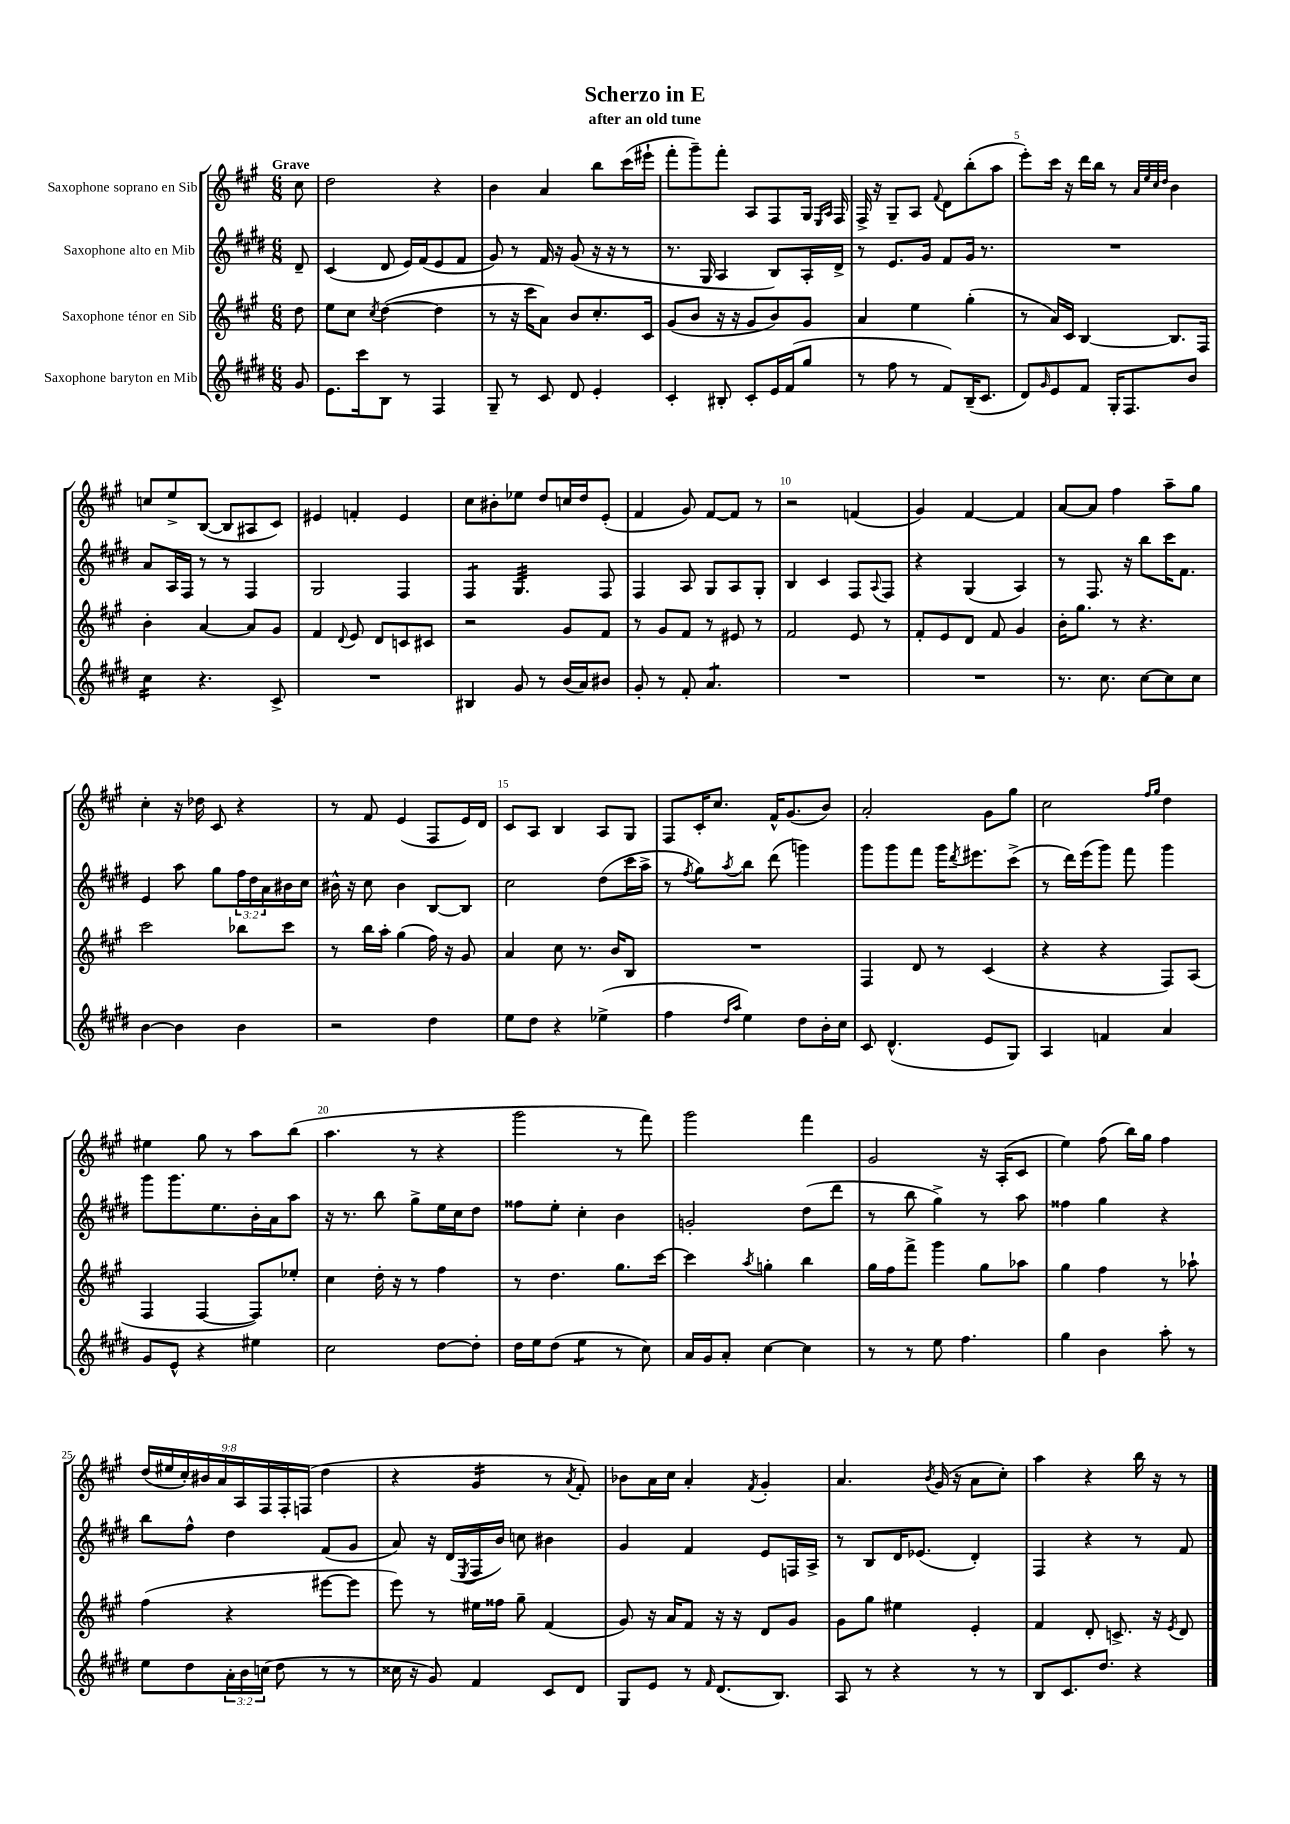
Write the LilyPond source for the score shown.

\header { title = "Scherzo in E" subtitle = "after an old tune" }
<<
\new StaffGroup <<
\new Staff = "s0" \with { instrumentName = "Saxophone soprano en Sib" } {
    \clef treble \key a \major \numericTimeSignature \time 6/8 \override Staff.TupletNumber.text = #tuplet-number::calc-fraction-text \partial 8 \tempo "Grave"
    cis''8 |
    d''2 r4 |
    b'4 a'4 b''8 cis'''16( eis'''16-! |
    fis'''8-. gis'''8--) fis'''8-. a8 fis8 gis16 \grace { e16 a16 } fis16 |
    fis16-> r16 gis8-- a8 \appoggiatura { fis'8 } d'8 b''8-.( a''8 |
    e'''8-.) cis'''16 r16 d'''16 b''16 r8 \grace { a'32 e''32 cis''32 d''32 } b'4 |
    c''8 e''8-> b8~( b8 ais8 cis'8) |
    eis'4 f'4-. eis'4 |
    cis''8 bis'8-. ees''8 d''8 c''16 d''16 e'8-.( |
    fis'4 gis'8) fis'8~ fis'8 r8 |
    r2 f'4( |
    gis'4) fis'4~ fis'4 |
    a'8~ a'8 fis''4 a''8-- gis''8 |
    cis''4-. r16 des''16 cis'8 r4 |
    r8 fis'8 e'4( fis8 e'16) d'16 |
    cis'8 a8 b4 a8 gis8 |
    fis8 cis'16-. cis''8. fis'16-^ gis'8.( b'8) |
    a'2-. gis'8 gis''8 |
    cis''2 \grace { fis''16 gis''16 } d''4 |
    eis''4 gis''8 r8 a''8 b''8( |
    a''4. r8 r4 |
    gis'''2 r8 fis'''8) |
    gis'''2 fis'''4 |
    gis'2 r16 a16-.( cis'8 |
    e''4) fis''8( b''16) gis''16 fis''4 |
    \tuplet 9/8 { d''16( eis''16 cis''16-.) bis'16 a'16 a16 fis16 fis16-. f16( } d''4 |
    r4 gis'4:16 r8 \acciaccatura { a'8 } fis'8-.) |
    bes'8 a'16 cis''16 a'4-. \acciaccatura { fis'8 } gis'4-. |
    a'4. \acciaccatura { b'8 } gis'16( r16 a'8 cis''8-.) |
    a''4 r4 b''16 r16 r8 \bar "|." |
}
\new Staff = "s1" \with { instrumentName = "Saxophone alto en Mib" } {
    \clef treble \key e \major \numericTimeSignature \time 6/8 \override Staff.TupletNumber.text = #tuplet-number::calc-fraction-text \partial 8
    dis'8-- |
    cis'4( dis'8 e'16) fis'16( e'8 fis'8 |
    gis'8) r8 fis'16 r16 gis'8( r16 r16 r8 |
    r8. gis16 a4 b8) a16-. dis'16-> |
    r8 e'8. gis'16 fis'8 gis'16 r8. |
    R2. |
    a'8 a16 fis16 r8 r8 fis4 |
    gis2 fis4 |
    fis4:8 gis4.:32 fis8 |
    fis4 a8 gis8 a8 gis8-. |
    b4 cis'4 fis8 \appoggiatura { a8 } fis8 |
    r4 gis4( a4) |
    r8 fis8. r16 b''8 cis'''16 fis'8. |
    e'4 a''8 gis''8 \tuplet 3/2 { fis''16 dis''16 a'16 } bis'16 cis''16 |
    bis'16-^ r16 cis''8 bis'4 b8~ b8 |
    cis''2 dis''8( cis'''16 a''16-> |
    r8 \acciaccatura { fis''8 } gis''8) \acciaccatura { a''8 } b''8 dis'''8( g'''4) |
    gis'''8 gis'''8 fis'''8 gis'''16 \acciaccatura { dis'''8 } eis'''8. cis'''8->( |
    r8 dis'''16) e'''16( gis'''8) fis'''8 gis'''4 |
    gis'''8 gis'''8. e''8. b'16-. a'16 a''8 |
    r16 r8. b''8 gis''8-> e''16 cis''16 dis''8 |
    fisis''8 e''8-. cis''4-. b'4 |
    g'2-. dis''8( dis'''8 |
    r8 b''8 gis''4->) r8 a''8 |
    fisis''4 gis''4 r4 |
    b''8 fis''8-^ dis''4 fis'8( gis'8 |
    a'8) r16 dis'16( \acciaccatura { e8 } fis16 b'16) c''8 bis'4 |
    gis'4 fis'4 e'8 f16 a16-> |
    r8 b8 dis'16 ees'8.( dis'4-.) |
    fis4 r4 r8 fis'8 \bar "|." |
}
\new Staff = "s2" \with { instrumentName = "Saxophone ténor en Sib" } {
    \clef treble \key a \major \numericTimeSignature \time 6/8 \partial 8
    d''8 |
    e''8 cis''8 \acciaccatura { cis''8 } d''4~( d''4 |
    r8 r16 cis'''16 a'8) b'8 cis''8.-. cis'16 |
    gis'8( b'8 r16 r16 gis'8 b'8) gis'8 |
    a'4 e''4 gis''4-.( |
    r8 a'16) cis'16 b4~ b8. fis16 |
    b'4-. a'4~ a'8 gis'8 |
    fis'4 \appoggiatura { d'8 } e'8 d'8 c'8 cis'8 |
    r2 gis'8 fis'8 |
    r8 gis'8 fis'8 r8 eis'8 r8 |
    fis'2 e'8 r8 |
    fis'8-. e'8 d'8 fis'8 gis'4 |
    b'16-. gis''8. r8 r4. |
    cis'''2 bes''8 cis'''8 |
    r8 b''16 a''16-. gis''4( fis''16) r16 gis'8 |
    a'4 cis''8 r8. b'16 b8 |
    R2. |
    fis4 d'8 r8 cis'4( |
    r4 r4 fis8) a8( |
    fis4 fis4~ fis8) ees''8-. |
    cis''4 d''16-. r16 r8 fis''4 |
    r8 d''4. gis''8. cis'''16~ |
    cis'''4 \acciaccatura { a''8 } g''4-. b''4 |
    gis''16 fis''16 fis'''8-> gis'''4 gis''8 aes''8 |
    gis''4 fis''4 r8 aes''8-! |
    fis''4( r4 eis'''8~ eis'''8 |
    e'''8) r8 eis''16 fisis''16 gis''8-- fis'4( |
    gis'8) r16 a'16 fis'8 r16 r16 d'8 gis'8 |
    gis'8 gis''8 eis''4 e'4-. |
    fis'4 d'8-. c'8.-> r16 \acciaccatura { e'8 } d'8 \bar "|." |
}
\new Staff = "s3" \with { instrumentName = "Saxophone baryton en Mib" } {
    \clef treble \key e \major \numericTimeSignature \time 6/8 \override Staff.TupletNumber.text = #tuplet-number::calc-fraction-text \partial 8
    gis'8 |
    e'8. cis'''16 b8 r8 fis4 |
    gis8-- r8 cis'8 dis'8 e'4-. |
    cis'4-. bis8-. cis'8-. e'16 fis'16( gis''8 |
    r8 fis''8 r8 fis'8) b16--( cis'8. |
    dis'8) \grace { gis'16 } e'8 fis'8 gis16-. fis8. b'8 |
    cis''4:16 r4. cis'8-> |
    R2. |
    bis4 gis'8 r8 b'16( a'16) bis'8 |
    gis'8-. r8 fis'8-. a'4.:8 |
    R2. |
    R2. |
    r8. cis''8. cis''8~ cis''8 cis''8 |
    b'4~ b'4 b'4 |
    r2 dis''4 |
    e''8 dis''8 r4 ees''4->( |
    fis''4 \grace { dis''16 a''16 } e''4) dis''8 b'16-. cis''16 |
    cis'8 dis'4.-^( e'8 gis8) |
    a4 f'4 a'4 |
    gis'8 e'8-^ r4 eis''4 |
    cis''2 dis''8~ dis''8-. |
    dis''16 e''16 dis''8( e''4:8 r8 cis''8) |
    a'16 gis'16 a'8-. cis''4~ cis''4 |
    r8 r8 e''8 fis''4. |
    gis''4 b'4 a''8-. r8 |
    e''8 dis''8 \tuplet 3/2 { a'16-. b'16 c''16( } dis''8 r8 r8 |
    cisis''16 r16 gis'8) fis'4 cis'8 dis'8 |
    gis8 e'8 r8 \grace { fis'16 } dis'8.( b8.) |
    a8 r8 r4 r8 r8 |
    b8 cis'8. dis''8. r4 \bar "|." |
}
>>
>>
\layout { \context { \Score \override BarNumber.break-visibility = ##(#f #t #t) barNumberVisibility = #(every-nth-bar-number-visible 5) } }
